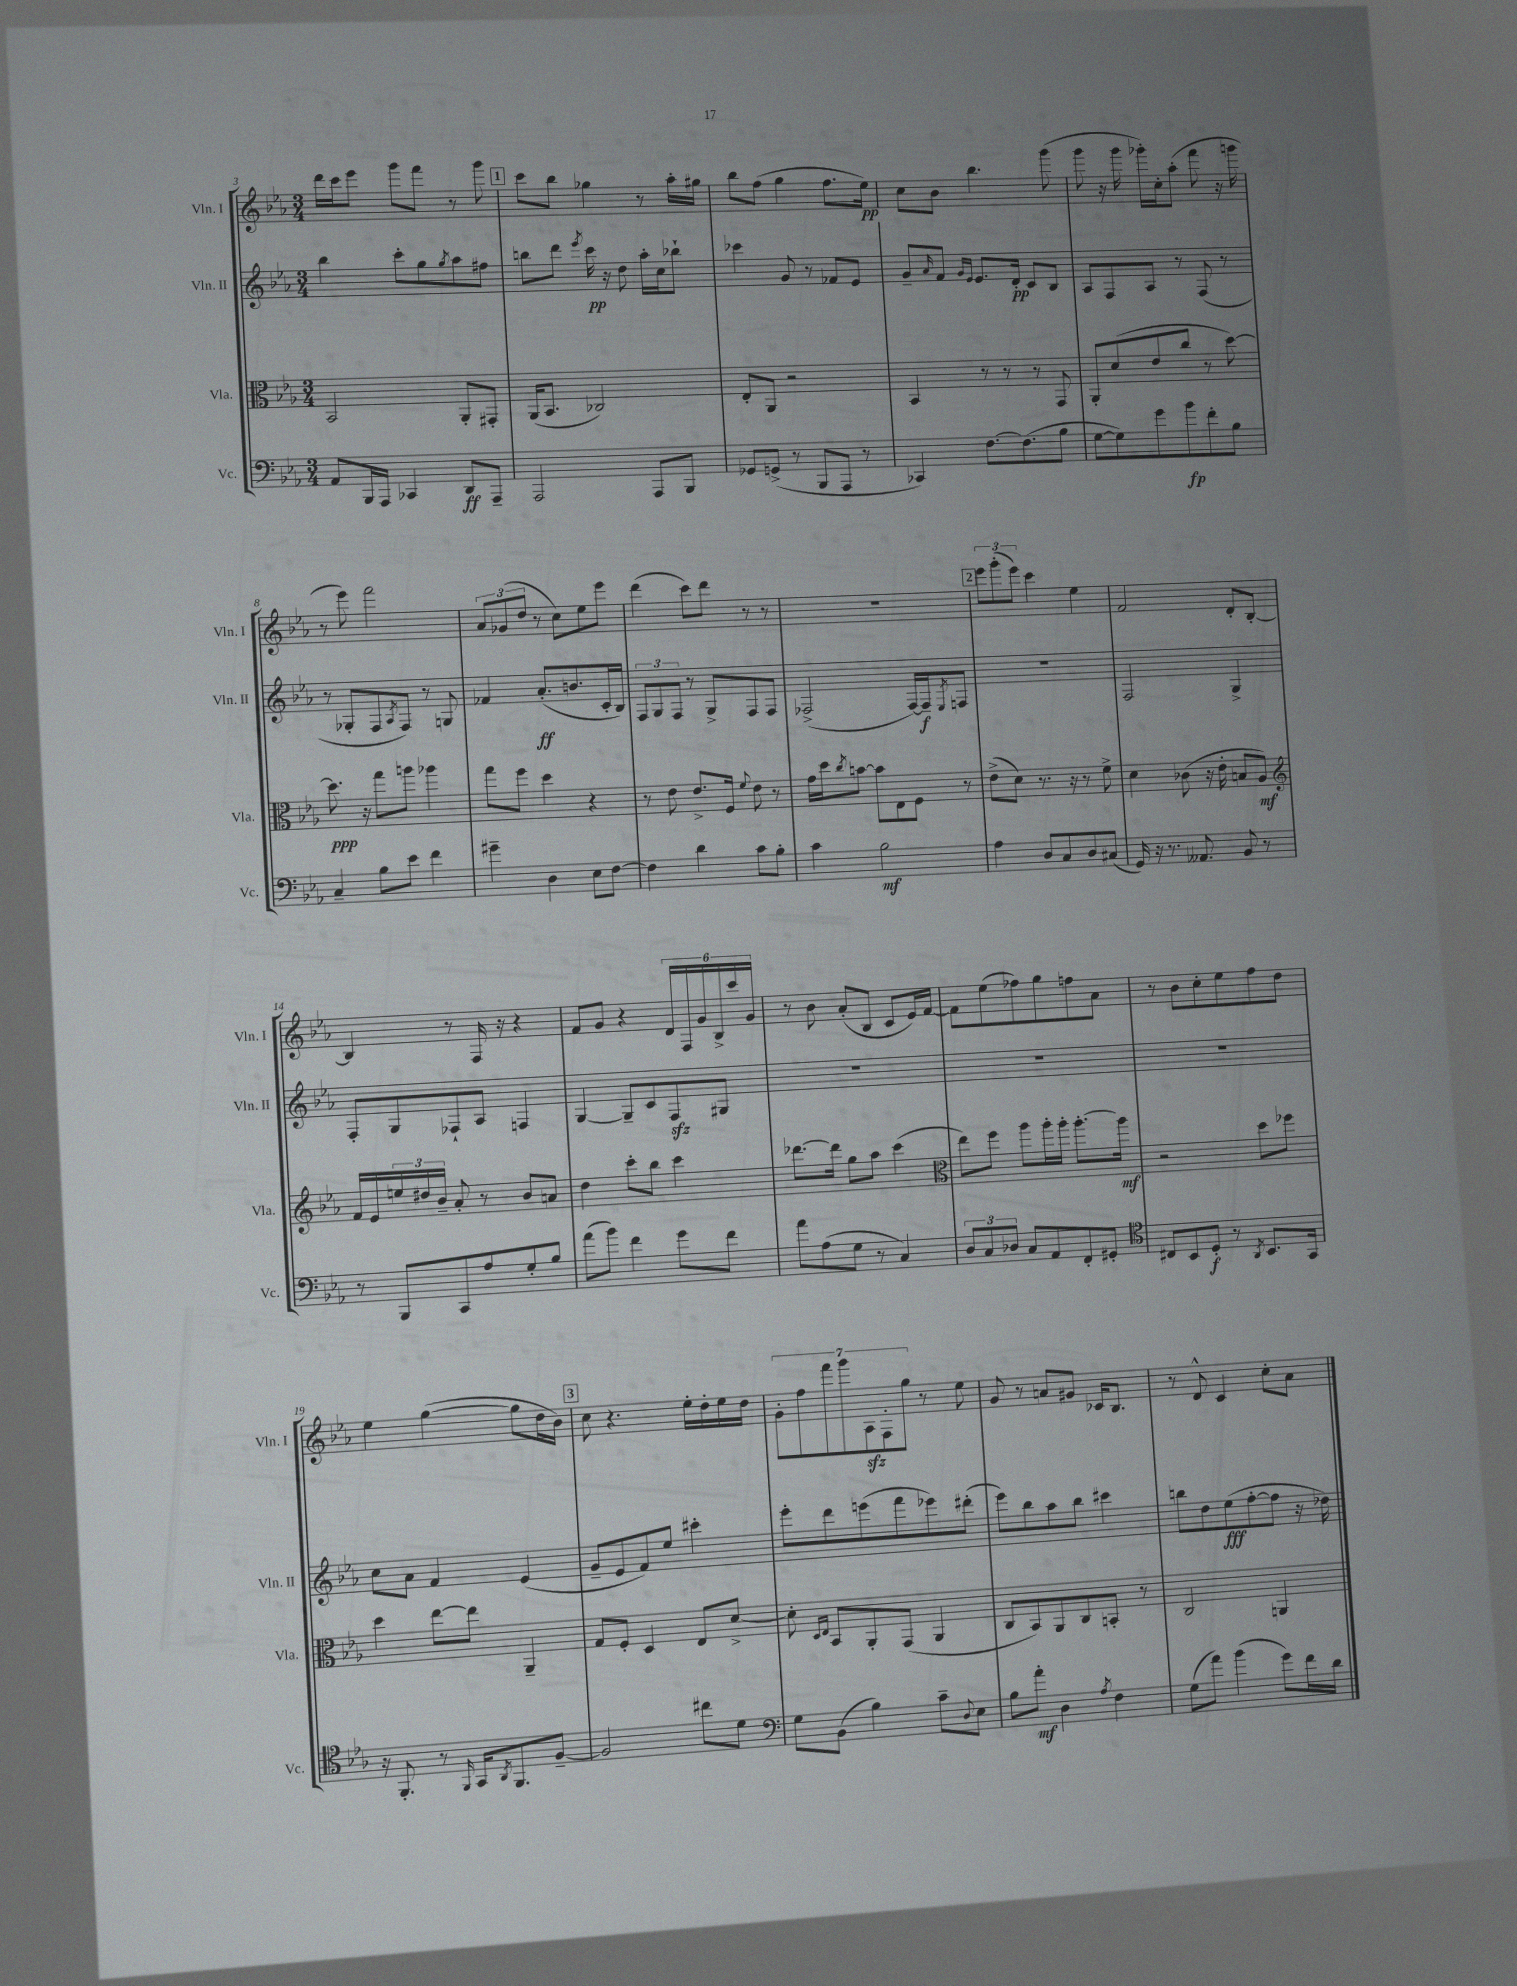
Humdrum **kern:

**kern	**kern	**kern	**kern
*staff4	*staff3	*staff2	*staff1
*clefF4	*clefC3	*clefG2	*clefG2
*k[b-e-a-]	*k[b-e-a-]	*k[b-e-a-]	*k[b-e-a-]
*M3/4	*M3/4	*M3/4	*M3/4
8AA-	2BB-	4bb-	16ddd
.	.	.	16ccc
16BBB-	.	.	8eee-
16AAA-	.	.	.
4CC-	.	8ccc'	8ggg
.	.	8gg	8fff
.	.	8qgg	.
8DD	8AA-'	8aa-	8r
8AAA-~	8GG#'	8ff#	8ggg
=	=	=	=
2AAA-	(16AA-	8bb	8ccc
.	8.BB-	.	.
.	.	8ddd	8bb-
.	.	8qeee-	.
.	2C-)	16ccc	4gg-
.	.	16r	.
.	.	8dd	.
8AAA-	.	16aa-'	8r
.	.	16cc	.
8BBB-	.	8bb-`	16aa-'
.	.	.	16gg#
=	=	=	=
8GG-	8E-'	4ccc-	8bb-
(8GG^	8AA-	.	(8ff
8r	2r	8g	4gg
8BBB-	.	8r	.
8AAA-	.	8f-	8.ff
8r	.	8e-	.
.	.	.	16ee-)
=	=	=	=
4CC-)	4BB-	8g~	8cc
.	.	16qqa-	.
.	.	8f	8b-
.	.	16qqg	.
.	.	16qqe-	.
[8.F	8r	8.e-	4.bb-
.	8r	.	.
(8.F]	.	16d'	.
.	8r	8c	.
8B-	8GG	8B-	(8ggg
=	=	=	=
[8G	8AA-'	8A-	8ggg
8G])	(8d	8F	16r
.	.	.	16ggg
8g	8e-	8A-	16ggg-')
.	.	.	16cc'
8b-	8cc	8r	(8aa-'
8f'	8r	(8F	8fff
8B-	[8dd)	8r	16r
.	.	.	16ggg
=	=	=	=
4C~	8.dd]	8r	8r
.	.	8G-'	8eee-)
.	16r	.	.
8B-	8gg	8F	2fff
.	.	8qA-	.
8e-	8aa	8F)	.
4f	4aa-	8r	.
.	.	8G	.
=	=	=	=
4g#~	8gg	4f-	12a-
.	.	.	(12g-
.	8ff	.	.
.	.	.	12dd
4D	4dd	(8.a-'	8r
.	.	.	8cc)
.	.	8.b	.
8E-	4r	.	8ee-
[8F	.	16c'	8eee-
.	.	16B-)	.
=	=	=	=
4F]	8r	12F	(4ddd
.	.	12G	.
.	8e-	.	.
.	.	12F	.
4d	8.e-^	8r	8ccc)
.	.	8G^	8ddd
.	16F	.	.
.	8qqf	.	.
8c	8e-	8F	8r
8B-'	8r	8F	8r
=	=	=	=
4c	16g	(2F-^	2.r
.	16dd	.	.
.	8qcc	.	.
.	[8b	.	.
2B-	8b]	.	.
.	8E-	.	.
.	8F	[16F-)	.
.	.	16F-~]	.
.	.	8qE-	.
.	8r	8F	.
=	=	=	=
4A-	(8e-^	2.r	12eee-
.	.	.	(12ggg'
.	8d)	.	.
.	.	.	12eee-)
8D	8.r	.	4ccc
8C	.	.	.
.	16r	.	.
8D	8r	.	4ee-
(8C#	8f^	.	.
=	=	=	=
16GG)	4d	2F	2f
16r	.	.	.
8.r	.	.	.
.	(8c-	.	.
8.AA--	.	.	.
.	16r	.	.
.	16e-'	.	.
8BB-	8B	4G^	8d'
8r	8A-)	.	[8B-'
=	=	=	=
*	*clefG2	*	*
8r	16f	8F'	4B-]
.	16e-	.	.
8BBB-	24ee	8G	.
.	24dd#	.	.
.	24b-~	.	.
8CC	8a-'	8F-`	8r
8A-	8r	8A-	16F
.	.	.	16r
8G'	8b-	4F	4r
8B-	8a	.	.
=	=	=	=
(8a-	4dd	[4G	8f
8b-)	.	.	8g
4f	8ccc'	8G~]	4r
.	8bb-	8c	.
8g	4ccc	8F	24d
.	.	.	24F
.	.	.	24g
8f	.	8G#	24B-^
.	.	.	24ccc
.	.	.	24g
=	=	=	=
8a-	[8.ddd-	2.r	8r
(8A-	.	.	8b-
.	16ddd-]	.	.
8G	8gg	.	(8a-'
8r	8aa-	.	8B-
4C)	(4ccc	.	8c
.	.	.	16e-)
.	.	.	[16f
=	=	=	=
*	*clefC3	*	*
12D	8ee-)	2.r	8f]
12C	.	.	.
.	8ff	.	(8ee-
12D-	.	.	.
8C	8aa-	.	8ff-)
8AA-	16aa-'	.	8gg
.	16aa-'	.	.
8FF'	[8.aa-'	.	8ff
8GG#'	.	.	8a-
.	16aa-]	.	.
=	=	=	=
*clefC4	*	*	*
8C#	2r	2.r	8r
8BB-	.	.	8b-
8D'	.	.	8cc'
8r	.	.	8ee-
8qAA-	.	.	.
8.BB-	8dd	.	8ff
.	8ff-	.	8dd
16GG	.	.	.
=	=	=	=
16r	4dd	8cc	4ee-
8.FF'	.	.	.
.	.	8a-	.
8r	[8ee-	4f	([4gg
16qqFF	.	.	.
16GG	8ee-]	.	.
8qAA-	.	.	.
8.FF	.	.	.
.	4AA-~	(4e-	8gg]
[8F~	.	.	16dd
.	.	.	16b-)
=	=	=	=
2F]	8G	8g~	8cc
.	8F'	8e-	4.r
.	4D	8f)	.
.	.	8ee-	.
8cc#	8E-	4ccc#'	16ee-'
.	.	.	16dd'
8d	[8d^	.	16ee-
.	.	.	16dd
=	=	=	=
*clefF4	*	*	*
8G	8d']	8eee-'	14g'
.	.	.	14ff
.	16qqD	.	.
.	16qqE-	.	.
(8BB-	8BB-	8ddd	.
.	.	.	14fff
.	.	.	14ggg
4B-)	8AA-'	(8eee	.
.	.	.	14A-
.	.	.	14F'
.	(8GG	8fff	.
.	.	.	14gg
8c~	4AA-	8eee-)	8r
8qqD	.	.	.
8E-	.	(8ddd#'	8ee-
=	=	=	=
8B-	8C	8eee-)	8g
8a-'	8BB-)	8bb-	8r
4D	8AA-	8aa-	8a
.	8C	8bb-	8g#
8qA-	.	.	.
4F	8BB'	4ccc#	16c-
.	.	.	8.B-
.	8r	.	.
=	=	=	=
(8G	2C	8bb	8r
8a-)	.	8dd	8d^^
(4b-	.	(8ee-	4c
.	.	[8ff'	.
8g)	4AA	8ff]	8cc'
16f	.	16r	8a-
16d	.	16dd-)	.
==	==	==	==
*-	*-	*-	*-
